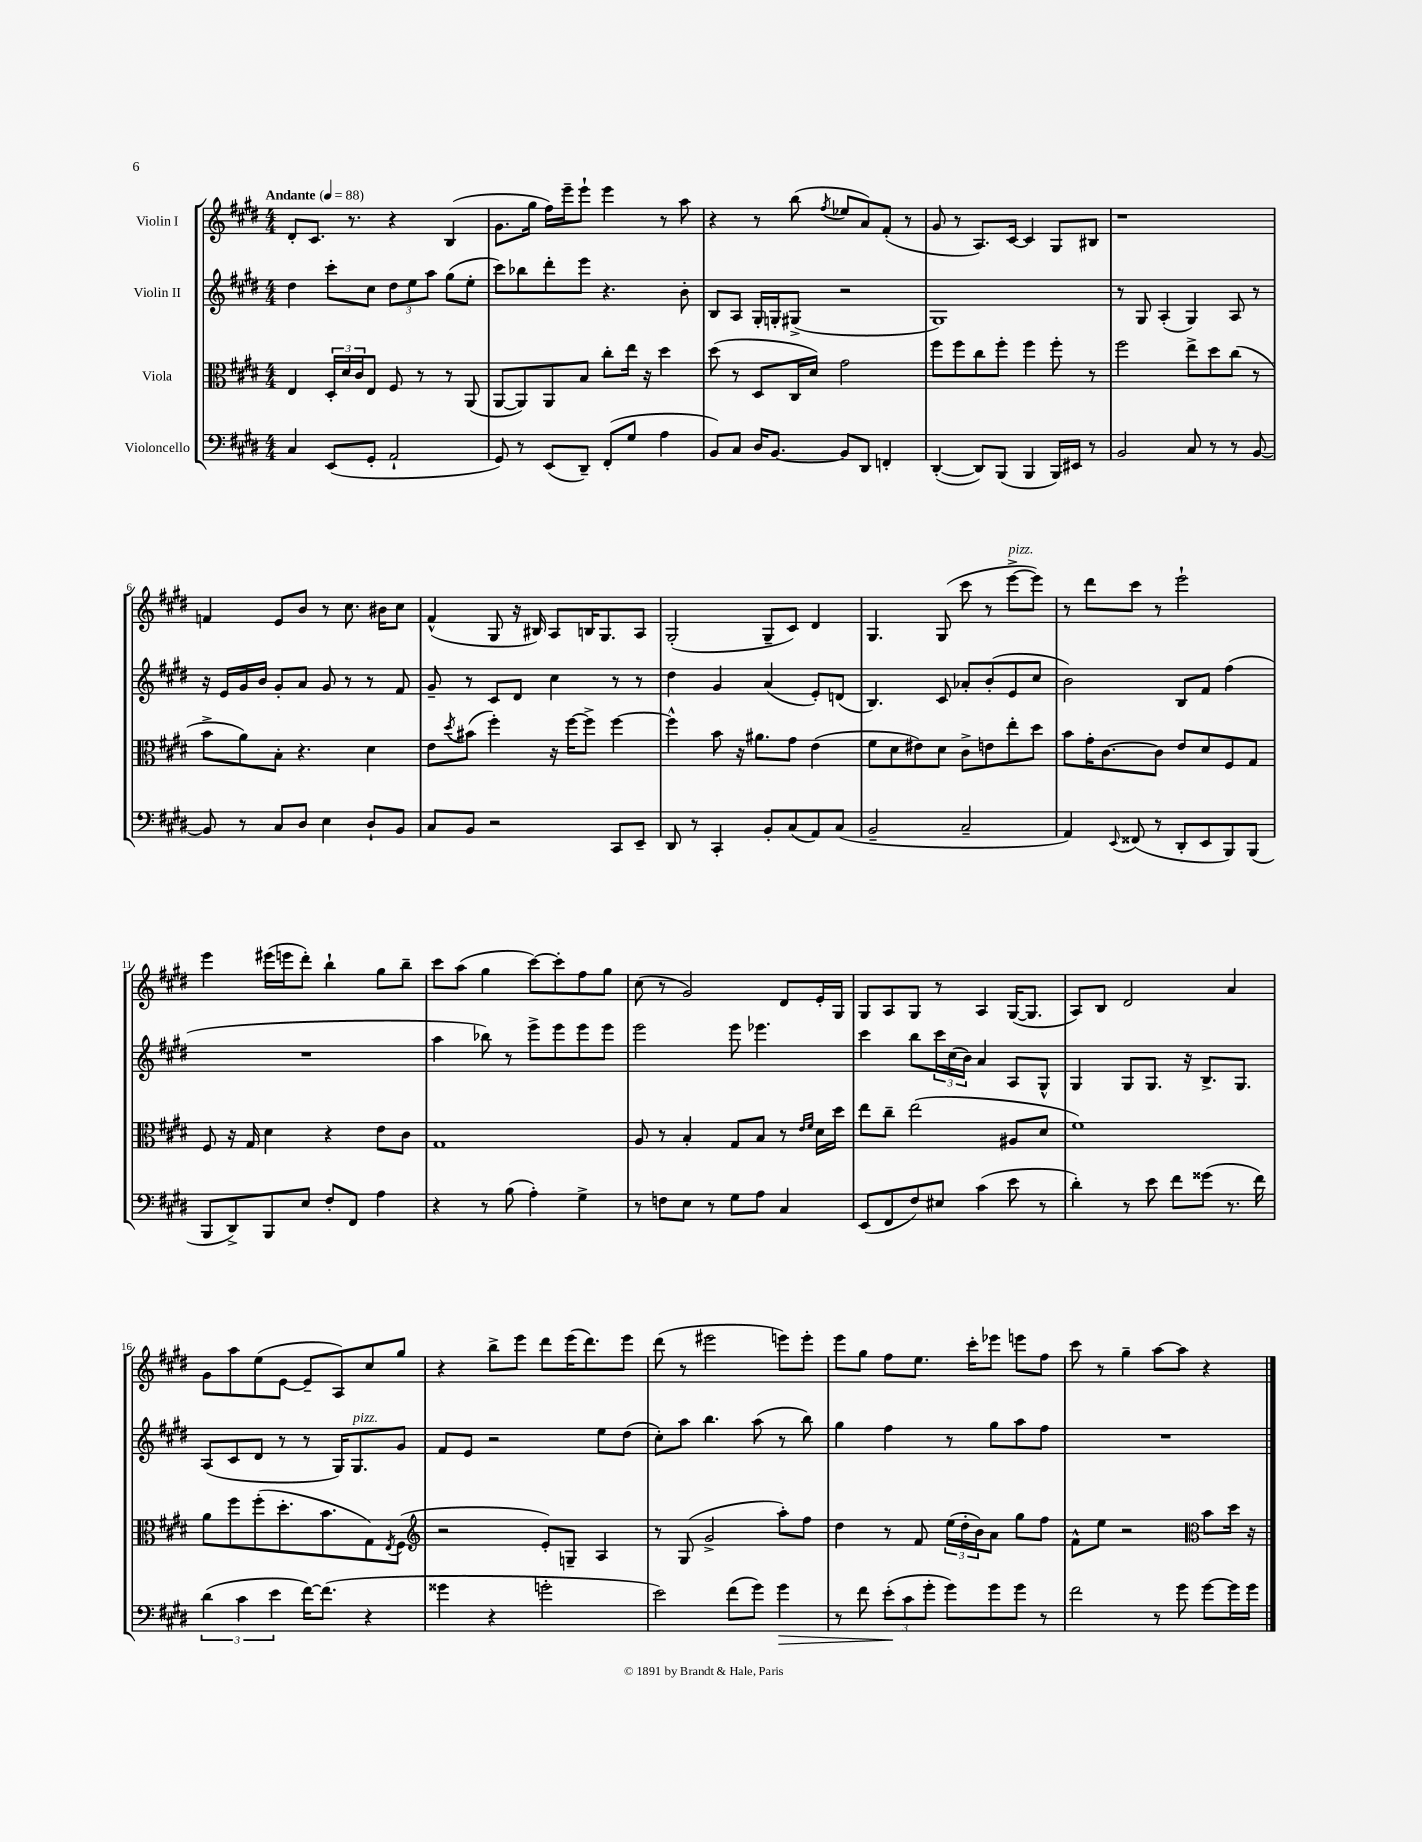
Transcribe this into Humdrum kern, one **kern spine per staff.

**kern	**kern	**kern	**kern
*staff4	*staff3	*staff2	*staff1
*clefF4	*clefC3	*clefG2	*clefG2
*k[f#c#g#d#]	*k[f#c#g#d#]	*k[f#c#g#d#]	*k[f#c#g#d#]
*M4/4	*M4/4	*M4/4	*M4/4
*MM88	*MM88	*MM88	*MM88
4C#/	4E/	4dd#\	8d#'/L
.	.	.	8.c#/J
(8EE/L	24D#'/LL	8ccc#'\L	.
.	24d#/	.	.
.	.	.	8.r
.	24c#/J	.	.
8GG#'/J	8E/J	8cc#\J	.
2AA`/	8F#/	12dd#\L	4r
.	.	12ee\	.
.	8r	.	.
.	.	12aa\J	.
.	8r	(8gg#\L	(4B/
.	(8AA/	8ee'\J	.
=	=	=	=
8GG#/)	[8AA/L	8ccc#\L)	8.g#\L
8r	8AA/])	8bb-\	.
.	.	.	16gg#\Jk
(8EE/L	8AA/	8ddd#'\	16ff#\LL)
.	.	.	16eee~\J
8DD#~/J)	8B/J	8eee\J	8eee`\J
(8FF#'/L	8cc#'\L	4.r	4eee\
8G#/J	16ee\Jk	.	.
.	16r	.	.
4A\	4dd#\	.	8r
.	.	8b'\	8aa\
=	=	=	=
8BB/L)	(8dd#\	8B/L	4r
8C#/J	8r	8A/J	.
16D#/LK	8D#/L	16G#'/LL	8r
[8.BB/J	.	16G'/J	.
.	16C#/L	(8G#^/J	(8bb\
.	16d#/JJ)	.	.
.	.	.	8qff#/
8BB/]L	2g#\	2r	8ee-/L
8DD#/J	.	.	8a/)
4FF'/	.	.	(8f#'/J
.	.	.	8r
=	=	=	=
([4DD#'/	8ff#\L	1G#)	8g#/
.	8ff#\	.	8r
8DD#/]L)	8cc#\	.	8.A/L)
(8BBB/J	8ff#'\J	.	.
.	.	.	[16c#/Jk
4BBB/	4ff#\	.	4c#/]
16BBB/LL)	8ff#'\	.	8G#/L
16EE#/JJ	.	.	.
8r	8r	.	8B#/J
=	=	=	=
2BB/	2ff#\	8r	1r
.	.	8G#/	.
.	.	(4A'/	.
8C#/	8ee^\L	4G#/)	.
8r	8dd#\	.	.
8r	(8cc#\J	8A/	.
[8BB/	8r	8r	.
=	=	=	=
8BB/]	8b^\L	16r	4f/
.	.	16e/LL	.
8r	8a\)	16g#/	.
.	.	16b/JJ	.
8C#/L	8B'\J	8g#'/L	8e/L
8D#/J	4.r	8a/J	8b/J
4E\	.	8g#/	8r
.	.	8r	8.cc#\
8D#`/L	4d#\	8r	.
.	.	.	16b#\LK
8BB/J	.	8f#/	8cc#\J
=	=	=	=
8C#/L	8e\L	8g#~/	(4f#^^/
.	8qdd#/	.	.
8BB/J	(8b#\J	8r	.
2r	4ff#'\)	8c#/L	8G#/
.	.	8d#/J	16r
.	.	.	16B#/)
.	16r	4cc#\	8A/L
.	[16ff#\LK	.	.
.	8ff#^\]J	.	16B/K
.	.	.	8.G#/
8CC#/L	[4ff#\	8r	.
8EE~/J	.	8r	8A/J
=	=	=	=
8DD#/	4ff#^^\]	4dd#\	(2G#'/
8r	.	.	.
4CC#'/	8b\	4g#/	.
.	16r	.	.
.	8.a#\L	.	.
8BB'/L	.	(4a/	8G#~/L
(8C#/	8g#\J	.	8c#/J)
8AA/)	(4e\	8e'/L)	4d#/
(8C#/J	.	(8d/J	.
=	=	=	=
2BB~/	8f#\L	4.B/)	4.G#/
.	8d#\	.	.
.	8e#\)	.	.
.	8d#\J	8c#/	(8G#/
2C#~/	8c#^\L	8a-'/L	8ccc#\
.	8e\	(8b'/	8r
.	8ee'\	8e/	[8eee^\L
.	8dd#\J	8cc#/J	8eee\]J)
=	=	=	=
4AA/)	8b\L	2b\)	8r
.	16g#'\K	.	8ddd#\L
.	[8.c#\	.	.
8qqEE/	.	.	.
(8FF##/	.	.	8ccc#\J
8r	8c#\]J	.	8r
8DD#'/L	8e/L	8B/L	2eee`\
8EE/	8d#/	8f#/J	.
8BBB/)	8F#/	(4ff#\	.
(8BBB/J	8G#/J	.	.
=	=	=	=
8BBB/L	8F#/	1r	4eee\
8DD#^/)	16r	.	.
.	16G#/	.	.
8BBB/	4d#\	.	(16eee#\LL
.	.	.	16eee\J
8E/J	.	.	8ddd#'\J)
8F#'/L	4r	.	4bb`\
8FF#/J	.	.	.
4A\	8e\L	.	8gg#\L
.	8c#\J	.	8bb~\J
=	=	=	=
4r	1G#	4aa\	8ccc#\L
.	.	.	(8aa\J
8r	.	8bb-\)	4gg#\
(8B\	.	8r	.
4A'\)	.	8eee^\L	[8ccc#\L)
.	.	8eee\	8ccc#'\]
4G#^\	.	8eee\	8ff#\
.	.	8eee\J	8gg#\J
=	=	=	=
8r	8A/	2eee\	(8cc#\
8F\L	8r	.	8r
8E\J	4B'/	.	2g#/)
8r	.	.	.
8G#\L	8G#/L	8eee\	.
8A\J	8B/J	4.eee-\	.
4C#/	8r	.	8d#/L
.	16qqe/LL	.	.
.	16qqf#/JJ	.	.
.	16d#\LL	.	16e'/L
.	16dd#\JJ	.	16G#/JJ
=	=	=	=
(8EE/L	8ee\L	4ccc#\	8G#/L
8FF#/	8cc#~\J	.	8A/
8F#/)	(2ee\	8bb\L	8G#/J
8E#/J	.	24ccc#\L	8r
.	.	(24cc#\	.
.	.	24b\JJ)	.
(4c#\	.	4a/	4A/
8e\	8A#/L	8A/L	([16G#/LK
.	.	.	8.G#/]J
8r	8d#/J	8G#^^/J	.
=	=	=	=
4d#'\)	1f#)	4G#/	8A/L)
.	.	.	8B/J
8r	.	8G#/L	2d#/
8e\	.	8.G#/J	.
8f#\L	.	.	.
.	.	16r	.
(8g##\J	.	8.B^/L	.
8.r	.	.	4a/
.	.	8.G#/J	.
16f#\)	.	.	.
=	=	=	=
(6d#\	8a\L	(8A/L	8g#\L
.	8ff#\	8c#/	8aa\
6c#\	.	.	.
.	(8ff#'\	8d#/J	(8ee\
6e\	.	.	.
.	8.dd#'\	8r	[8e\J
[16f#\LK)	.	8r	8e~/]L
(8.f#\]J	8.b\	.	.
.	.	16G#/LK)	8A/)
.	.	8.G#/	.
4r	8G#\)	.	8cc#/
.	8qE/	.	.
.	(8F#\J	8g#/J	8gg#/J
=	=	=	=
*	*clefG2	*	*
4g##\	2r	8f#/L	4r
.	.	8e/J	.
4r	.	2r	8bb^\L
.	.	.	8eee\J
2g'\	8e'/L)	.	8ddd#\L
.	8G~/J	.	(16eee\K
.	.	.	8.ddd#\)
.	4A/	8ee\L	.
.	.	(8dd#\J	8eee\J
=	=	=	=
2e\)	8r	8cc#'\L)	(8ddd#\
.	(8G#/	8aa\J	8r
.	2g#^/	4.bb\	2eee#\
(8f#\L	.	.	.
8g#\J)	.	(8aa\	.
4g#\	8aa'\L)	8r	8eee\L)
.	8ff#\J	8bb\)	8eee'\J
=	=	=	=
8r	4dd#\	4gg#\	8eee\L
8f#\	.	.	8gg#\J
(12e'\L	8r	4ff#\	8ff#\L
12c#\	.	.	.
.	8f#/	.	8.ee\J
12g#'\J	.	.	.
8g#\L)	(24ee\LL	8r	.
.	24dd#'\	.	.
.	.	.	16ccc#'\LK
.	24b\J)	.	.
8g#\	8a\J	8gg#\L	8eee-\J
8g#\J	8gg#\L	8aa\	8eee\L
8r	8ff#\J	8ff#\J	8ff#\J
=	=	=	=
2f#\	8f#^^\L	1r	8ccc#\
.	8ee\J	.	8r
.	2r	.	4gg#~\
8r	.	.	[8aa\L
8g#\	.	.	8aa\]J
*	*clefC3	*	*
[8g#\L	8b\L	.	4r
16g#\]L	16dd#\Jk	.	.
16g#\JJ	16r	.	.
==	==	==	==
*-	*-	*-	*-
